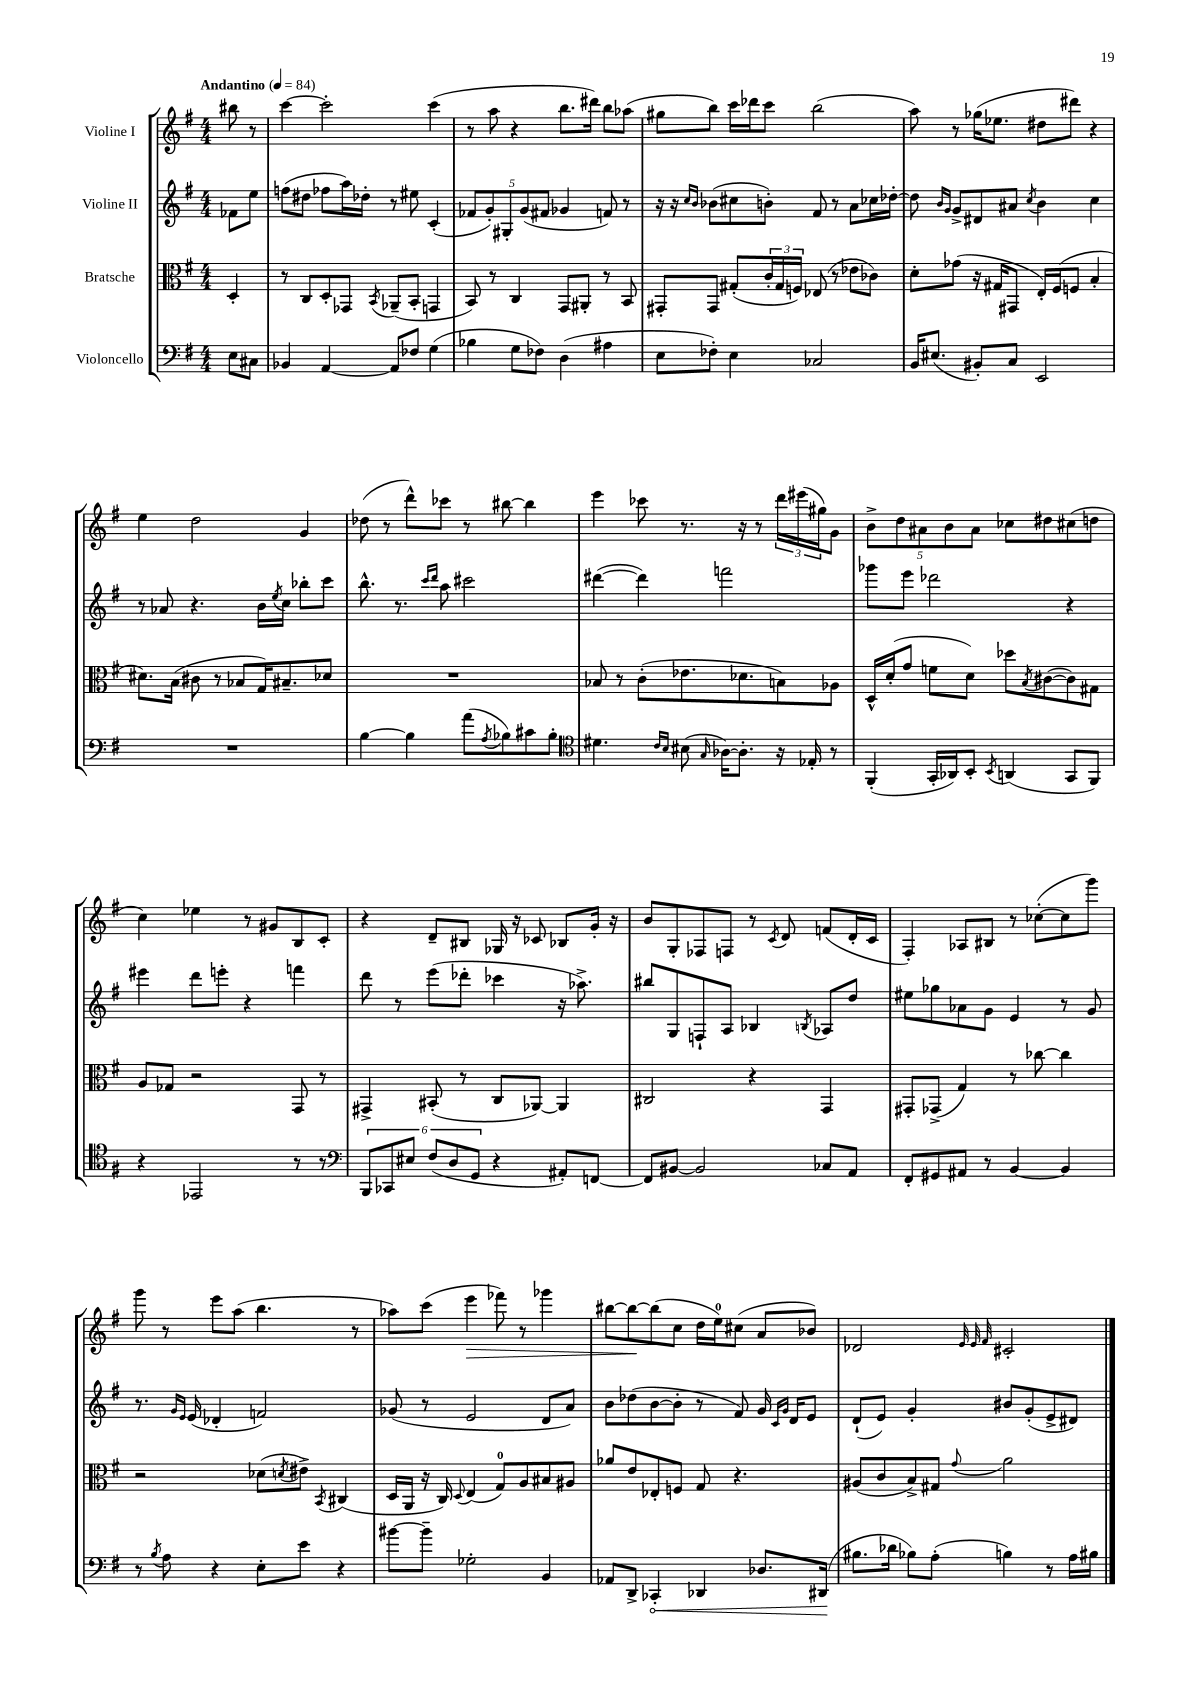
<<
\new StaffGroup <<
\new Staff = "s0" \with { instrumentName = "Violine I" } {
    \clef treble \key g \major \numericTimeSignature \time 4/4 \partial 4 \tempo "Andantino" 4 = 84
    bis''8 r8 |
    c'''4~ c'''2-. c'''4( |
    r8 a''8 r4 b''8. dis'''16) b''8 aes''8( |
    gis''8 b''8) c'''16 des'''16 c'''8 b''2( |
    a''8) r8 ges''16( ees''8. dis''8 dis'''8) r4 |
    e''4 d''2 g'4 |
    des''8( r8 d'''8-^) ces'''8 r8 bis''8~ bis''4 |
    e'''4 ces'''8 r8. r16 r8 \tuplet 3/2 { d'''16 eis'''16( gis''16) } g'8 |
    \tuplet 5/4 { b'8-> d''8 ais'8 b'8 ais'8 } ces''8 dis''8 cis''8( d''8 |
    c''4) ees''4 r8 gis'8 b8 c'8-. |
    r4 d'8-- bis8 ges16 r16 ces'8 bes8 g'16-. r16 |
    b'8 g8-. fes8 f8 r8 \acciaccatura { c'8 } d'8 f'8( d'16-. c'16 |
    fis4-.) aes8 bis8 r8 ces''8~-.( ces''8 g'''8) |
    g'''8 r8 e'''8 a''8( b''4. r8 |
    aes''8) c'''8( e'''4\> fes'''8) r8 ges'''4 |
    bis''8~ bis''8~\! bis''8( c''8 d''16 e''16-0) cis''8( a'8 bes'8) |
    des'2 \grace { e'32 e'32 fis'32 } cis'2-. \bar "|." |
}
\new Staff = "s1" \with { instrumentName = "Violine II" } {
    \clef treble \key g \major \numericTimeSignature \time 4/4 \partial 4
    fes'8 e''8 |
    f''8( dis''8 fes''8 a''16) des''16-. r8 eis''8 c'4-.( |
    \tuplet 5/4 { fes'8 g'8-.) gis8-. g'8( fis'8 } ges'4 f'8) r8 |
    r16 r16 \grace { c''16 b'16 } bes'8( cis''8 b'8-.) fis'8 r8 a'8 ces''16 des''16~-. |
    des''8 \grace { b'16 g'16 } g'8-> dis'8 ais'8 \acciaccatura { c''8 } b'4 c''4 |
    r8 aes'8 r4. b'16 \acciaccatura { e''8 } c''16 bes''8-. c'''8 |
    b''8.-^ r8. \grace { c'''16 d'''16 } a''8 cis'''2 |
    dis'''4~( dis'''4) f'''2 |
    ges'''8 e'''8 des'''2 r4 |
    eis'''4 d'''8 e'''8-. r4 f'''4 |
    d'''8 r8 e'''8( des'''8-. ces'''4 r16 aes''8.->) |
    bis''8 g8 f8-! a8 bes4 \acciaccatura { b8 } aes8 d''8 |
    eis''8 ges''8 aes'8 g'8 e'4 r8 g'8 |
    r8. \grace { g'16 e'16 } e'16( des'4-. f'2) |
    ges'8( r8 e'2 d'8 a'8) |
    b'8 des''8( b'8~ b'8-. r8 fis'8) g'16 \grace { c'16 g'16 } d'16 e'8 |
    d'8-!( e'8) g'4-. bis'8 g'8-.( e'8-> dis'8) \bar "|." |
}
\new Staff = "s2" \with { instrumentName = "Bratsche" } {
    \clef alto \key g \major \numericTimeSignature \time 4/4 \partial 4
    d4-. |
    r8 c8 d8-. ges,8 \acciaccatura { b,8 } aes,8--( b,8-. g,4 |
    b,8) r8 c4 g,8 ais,8-. r8 b,8 |
    gis,8-. gis,8 gis8-.( \tuplet 3/2 { c'16-. gis16 f16) } ees8( r8 ees'8 ces'8) |
    d'8-. ges'8( r16 gis16 gis,8 e16-.) fis16( f8 b4-. |
    dis'8.) b16( cis'8 r8 bes8 g16) bis8.-- des'8 |
    R1 |
    bes8 r8 c'8-.( ees'8. des'8. b8) aes8 |
    d16-^ d'16-.( g'8 f'8 d'8) des''8 \acciaccatura { b8 } cis'8~( cis'8) gis8 |
    a8 ges8 r2 g,8 r8 |
    gis,4-> bis,8-.( r8 c8 aes,8~) aes,4 |
    cis2 r4 g,4 |
    gis,8-. ges,8->( g4) r8 ces''8~ ces''4 |
    r2 des'8( \acciaccatura { d'8 } eis'8->) \acciaccatura { b,8 } cis4( |
    d16 a,16 r16 c16) \appoggiatura { d8 } e4( g8-0) a8 bis8 ais8 |
    aes'8 e'8 ees8-. f8 g8 r4. |
    ais8( c'8 b8->) gis8 \appoggiatura { g'8 } a'2 \bar "|." |
}
\new Staff = "s3" \with { instrumentName = "Violoncello" } {
    \clef bass \key g \major \numericTimeSignature \time 4/4 \partial 4
    e8 cis8 |
    bes,4 a,4~ a,8 fes8 g4( |
    bes4 g8 fes8) d4( ais4 |
    e8 fes8-.) e4 ces2 |
    b,16 eis8.( bis,8-.) c8 e,2 |
    R1 |
    b4~ b4 a'8( \acciaccatura { a8 } bes8) cis'8 bes8-. |
    \clef tenor dis'4. \grace { c'16 b16 } bis8( \grace { g16 } aes16~) aes8.-. r16 ees16-. r8 |
    fis,4-.( g,16-. aes,16) b,8-. \acciaccatura { b,8 } a,4( g,8 fis,8) |
    r4 ees,2 r8 r8 |
    \clef bass \tuplet 6/4 { b,,8 ces,8 eis8 fis8( d8 g,8 } r4 ais,8-.) f,8~ |
    f,8 bis,8~ bis,2 ces8 a,8 |
    fis,8-. gis,8 ais,8 r8 b,4~ b,4 |
    r8 \acciaccatura { b8 } a8 r4 e8-. e'8 r4 |
    bis'8~ bis'8-- ges2-. b,4 |
    aes,8 d,8-> \once \override Hairpin.circled-tip = ##t ces,4-.\< des,4 des8. dis,16\!( |
    bis8. des'16 bes8) a8-.( b4) r8 a16 bis16 \bar "|." |
}
>>
>>
\layout { \context { \Score \remove "Bar_number_engraver" } }
